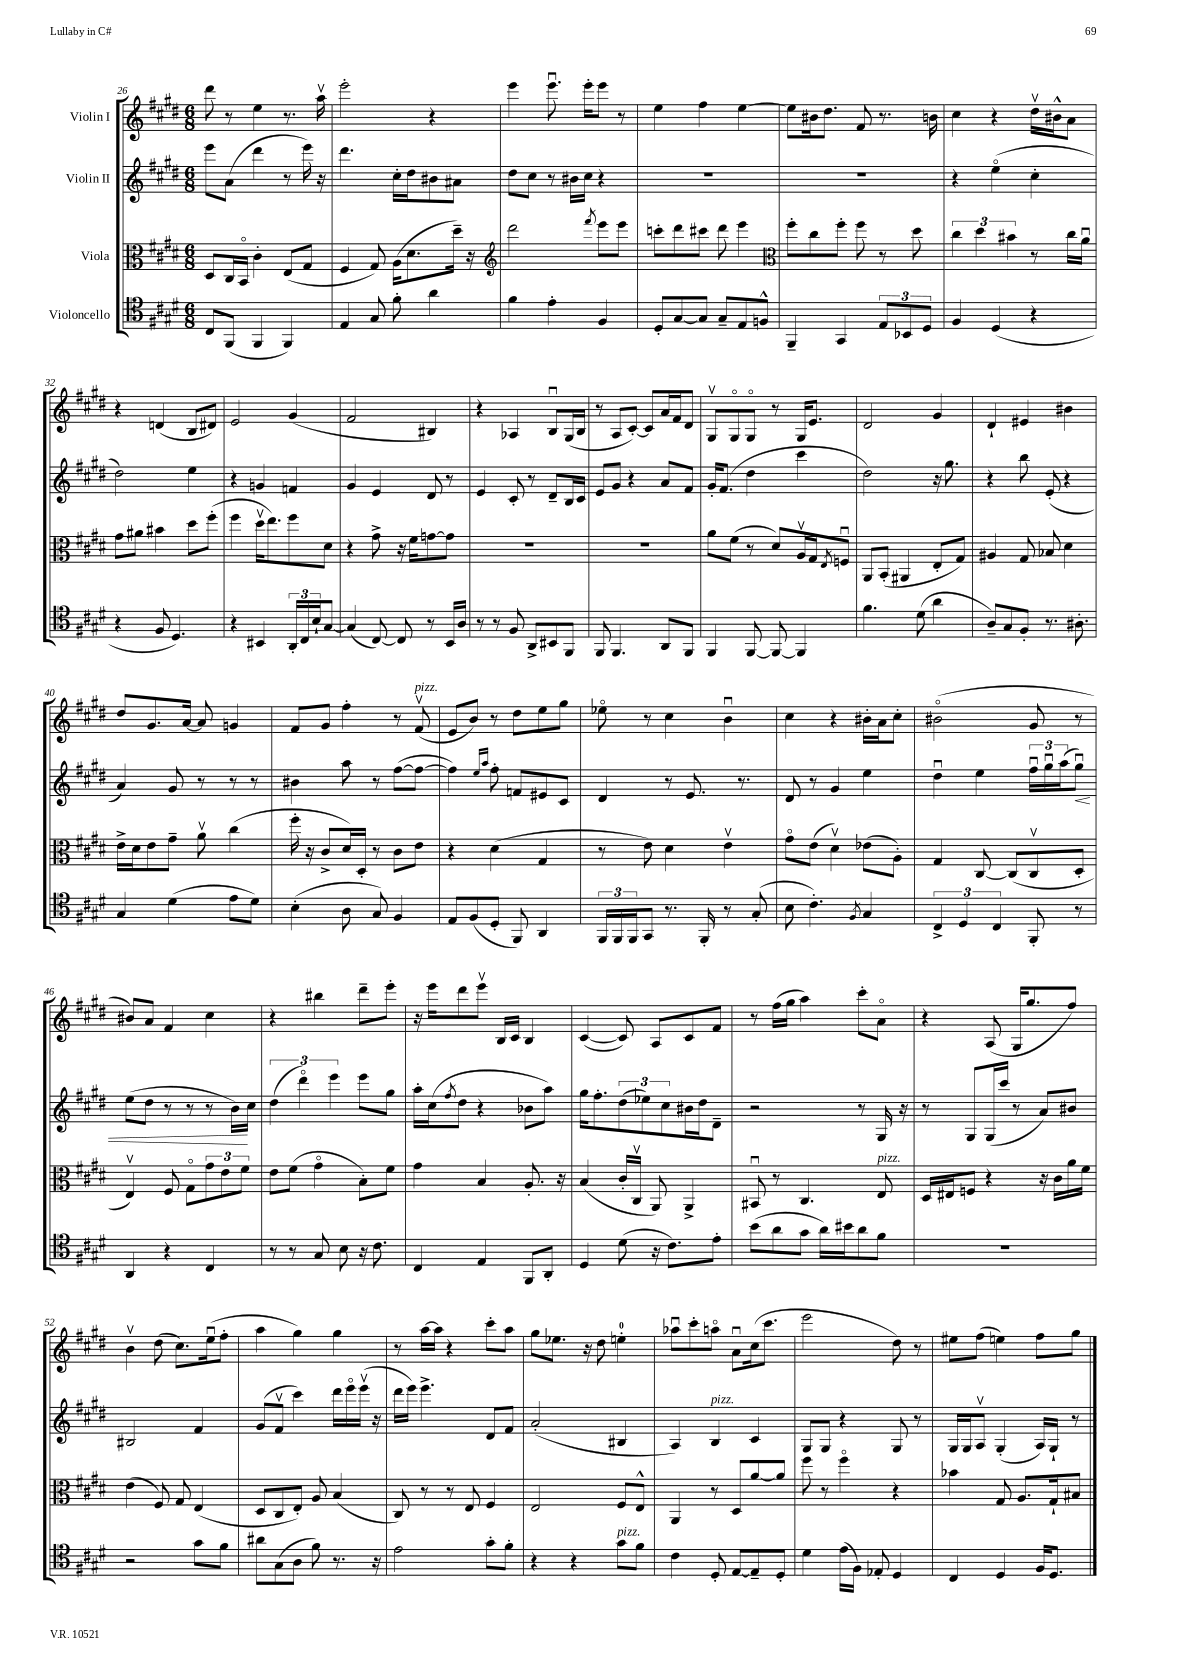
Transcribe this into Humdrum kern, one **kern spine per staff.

**kern	**kern	**kern	**kern
*staff4	*staff3	*staff2	*staff1
*clefC4	*clefC3	*clefG2	*clefG2
*k[f#c#g#d#]	*k[f#c#g#d#]	*k[f#c#g#d#]	*k[f#c#g#d#]
*M6/8	*M6/8	*M6/8	*M6/8
8C#	8D#	8eee	8ddd#
(8FF#	16C#	(8a	8r
.	16BBo	.	.
4FF#	4c#'	4ddd#	4ee
4FF#)	(8E	8r	8.r
.	8G#	16eee)	.
.	.	16r	16aav
=	=	=	=
4E	4F#	4.ddd#	2eee'
8G#	8G#)	.	.
8f#'	(16A	16cc#'	.
.	8.d#	16dd#	.
4a	.	8b#	4r
.	16dd#~)	8a#	.
.	16r	.	.
=	=	=	=
*	*clefG2	*	*
4f#	2ddd#	8dd#	4eee
.	.	8cc#	.
4e'	.	8r	8.eeeu
.	.	16b#	.
.	.	16cc#	16eee'
.	8qfff#	.	.
4F#	8eee	4r	8eee
.	8eee	.	8r
=	=	=	=
8D#'	8ccc'	2.r	4ee
[8G#	8ddd#	.	.
8G#]	8ccc#	.	4ff#
8G#~	8ddd#	.	.
8E	4eee	.	[4ee
8F^^	.	.	.
=	=	=	=
*	*clefC3	*	*
4FF#~	8ff#'	2.r	8ee]
.	8cc#	.	16b#
.	.	.	8.dd#
4GG#	8ff#'	.	.
.	8ff#	.	8f#
12E	8r	.	8.r
12BB-	.	.	.
.	8dd#	.	.
12D#	.	.	.
.	.	.	16b
=	=	=	=
4F#	6cc#	4r	4cc#
.	6dd#	.	.
(4D#	.	(4eeo	4r
.	6b#	.	.
4r	8r	4cc#'	16dd#v
.	.	.	16b#^^
.	16cc#	.	8a
.	16au	.	.
=	=	=	=
4r	8g#	2dd#)	4r
.	8a#	.	.
8F#	4b#	.	(4d
4.D#)	.	.	.
.	8dd#	4ee	8B
.	(8ff#'	.	8d#)
=	=	=	=
4r	4ff#	4r	2e
4BB#	16dd#v	4g	.
.	8.ee)	.	.
24AA'	8ff#	4f	(4g#
24C#	.	.	.
24B`	.	.	.
[8G#	8d#	.	.
=	=	=	=
(4G#]	4r	4g#	2f#
[8C#)	8g#^	4e	.
8C#]	16r	.	.
.	16f#	.	.
8r	[8g	8d#	4B#)
16BB	8g]	8r	.
16A	.	.	.
=	=	=	=
8r	2.r	4e	4r
8r	.	.	.
8F#	.	8c#'	4A-
8AA^	.	8r	.
8BB#	.	8d#~	8Bu
8FF#	.	16B	(16G#
.	.	16c#	16B
=	=	=	=
8FF#	2.r	8e	8r
4.FF#	.	8g#	8A
.	.	4r	[8c#')
.	.	.	8c#]
8AA	.	8a	16a
.	.	.	16f#
8FF#	.	8f#	8d#
=	=	=	=
4FF#	8a	16g#'	8G#v
.	.	(8.f#	.
.	(8f#	.	8G#o
[8FF#	8r	4dd#	8G#o
8FF#_	8d#)	.	8r
4FF#]	16Av	4ccc#	16G#
.	16G#	.	8.e
.	8qE	.	.
.	8Fu	.	.
=	=	=	=
4.f#	8AA	2dd#)	2d#
.	(8BB'	.	.
.	4AA#	.	.
(8d#	.	.	.
4a	8E'	16r	4g#
.	.	8.gg#	.
.	8G#)	.	.
=	=	=	=
8A~)	4A#	4r	4d#`
8G#	.	.	.
8F#'	8G#	8bb	4e#
8.r	8B-	(8e'	.
.	4d#	4r	4b#
8.A#'	.	.	.
=	=	=	=
4G#	16e^	4a)	8dd#
.	16d#	.	.
.	8e	.	8.g#
(4d#	8g#~	8g#	.
.	.	.	[16a
.	8av	8r	8a]
8e	(4cc#	8r	4g
8d#)	.	8r	.
=	=	=	=
(4B'	16ff#'	4b#	8f#
.	16r	.	.
.	8c#^	.	8g#
8A	16d#)	8aa	4ff#'
.	16D#'	.	.
8G#)	8r	8r	.
4F#	8c#	([8ff#	8r
.	8e	8ff#_	(8f#v
=	=	=	=
8E	4r	4ff#])	8e
(8F#	.	.	8b)
.	.	16qqee	.
.	.	16qqaa	.
8D#'	(4d#	8ff#'	8r
8FF#)	.	8f	8dd#
4AA	4G#	8e#	8ee
.	.	8c#	8gg#
=	=	=	=
24FF#	8r	4d#	8ee-o
24FF#	.	.	.
24FF#	.	.	.
8GG#	8e)	.	8r
8.r	4d#	8r	4cc#
.	.	8.e	.
16FF#'	.	.	.
8r	4ev	.	4bu
.	.	8.r	.
(8G#'	.	.	.
=	=	=	=
8B	8g#o	8d#	4cc#
4.c#')	(8e	8r	.
.	4d#v)	4g#	4r
8qF#	.	.	.
4G#	(8e-	4ee	16b#'
.	.	.	16a
.	8A')	.	8cc#'
=	=	=	=
6C#^	4G#	4dd#u	(2b#o
6D#	.	.	.
.	[8C#	4ee	.
6C#	.	.	.
.	(8C#]	.	.
8FF#'	8C#v	24ff#u	8g#
.	.	24gg#u	.
.	.	(24aa	.
8r	8D#'	8gg#u)	8r
=	=	=	=
4AA	4Ev)	(8ee	8b#)
.	.	8dd#	8a
4r	8F#	8r	4f#
.	8G#o	8r	.
4C#	12g#	8r	4cc#
.	12e	.	.
.	.	16b)	.
.	12f#	.	.
.	.	16cc#	.
=	=	=	=
8r	8e	(6dd#	4r
8r	(8f#	.	.
.	.	6ddd#o)	.
8G#	4g#o	.	4bb#
.	.	6eee	.
8B	.	.	.
16r	8B')	8eee	8ddd#~
8.c#	.	.	.
.	8f#	8gg#	8eee'
=	=	=	=
4C#	4g#	16aa'	16r
.	.	(16cc#	16eee
.	.	8qff#	.
.	.	8dd#	8ddd#
4E	4B	4r	8eeev
.	.	.	16B
.	.	.	16c#
8FF#	8.A'	8b-	4B
8AA'	.	8aa)	.
.	16r	.	.
=	=	=	=
4D#	(4B	16gg#	([4c#
.	.	8.ff#'	.
(8d#	16c#'	(12dd#	8c#])
.	16C#v	.	.
.	.	12ee-)	.
16r	8AA)	.	8A
.	.	12cc#	.
8.c#)	.	.	.
.	4AA^	16b#	8c#
.	.	16dd#	.
8e'	.	8d#~	8f#
=	=	=	=
(8b	8BB#u	2r	8r
8a	8r	.	(16ff#
.	.	.	16gg#
8g#	4.C#	.	4aa)
16a)	.	.	.
16b#	.	.	.
8a	.	8r	8ccc#'
8f#	8E	16G#	8ao
.	.	16r	.
=	=	=	=
2.r	16D#	8r	4r
.	16E#	.	.
.	8F	8G#	.
.	4r	(16G#	(8A
.	.	16ccc#	.
.	.	8r	16G#
.	.	.	8.gg#
.	16r	8a)	.
.	16c#	.	.
.	16a	8b#	8ff#)
.	16f#	.	.
=	=	=	=
2r	(4e	2B#	4bv
.	8F#)	.	(8dd#
.	8G#	.	8.cc#)
8g#	(4E	4f#	.
.	.	.	(16eeu
8f#	.	.	8ff#'
=	=	=	=
8a#	8D#	(8g#	4aa
(8G#	8C#	8f#v	.
8A	8E')	4ccc#)	4gg#)
8f#)	8A	.	.
8.r	(4B	16ddd#	4gg#
.	.	16eeeo	.
.	.	(16eeev	.
16r	.	16r	.
=	=	=	=
2e	8C#)	16ddd#	8r
.	.	16eee)	.
.	8r	4.eee^	[16aa
.	.	.	16aa]
.	8r	.	4r
.	8E	.	.
8g#'	4F#	8d#	8ccc#'
8f#'	.	8f#	8aa
=	=	=	=
4r	2E	(2a'	8gg#
.	.	.	8.ee-
4r	.	.	.
.	.	.	16r
.	.	.	8dd#
8g#	8F#	4B#	4ee'
8f#	8E^^	.	.
=	=	=	=
4c#	4AA	4A)	8aa-u
.	.	.	8ccc#'
8D#'	8r	4B	8aao
[8E	8D#	.	8au
8E~]	[8a	4c#	(16cc#
.	.	.	8.ccc#
8D#'	8a]	.	.
=	=	=	=
4d#	8ff#	8G#	2eee
.	8r	8G#	.
(16e	4ff#o	4r	.
16F#)	.	.	.
8E-'	.	.	.
4D#	4r	8G#	8dd#)
.	.	8r	8r
=	=	=	=
4C#	4b-	16G#	8ee#
.	.	16G#	.
.	.	8Av	(8ff#
4D#	8G#	(4G#'	4ee)
.	8.A	.	.
16F#	.	16A)	8ff#
8.D#	16G#`	16G#`	.
.	8B#	8r	8gg#
==	==	==	==
*-	*-	*-	*-
